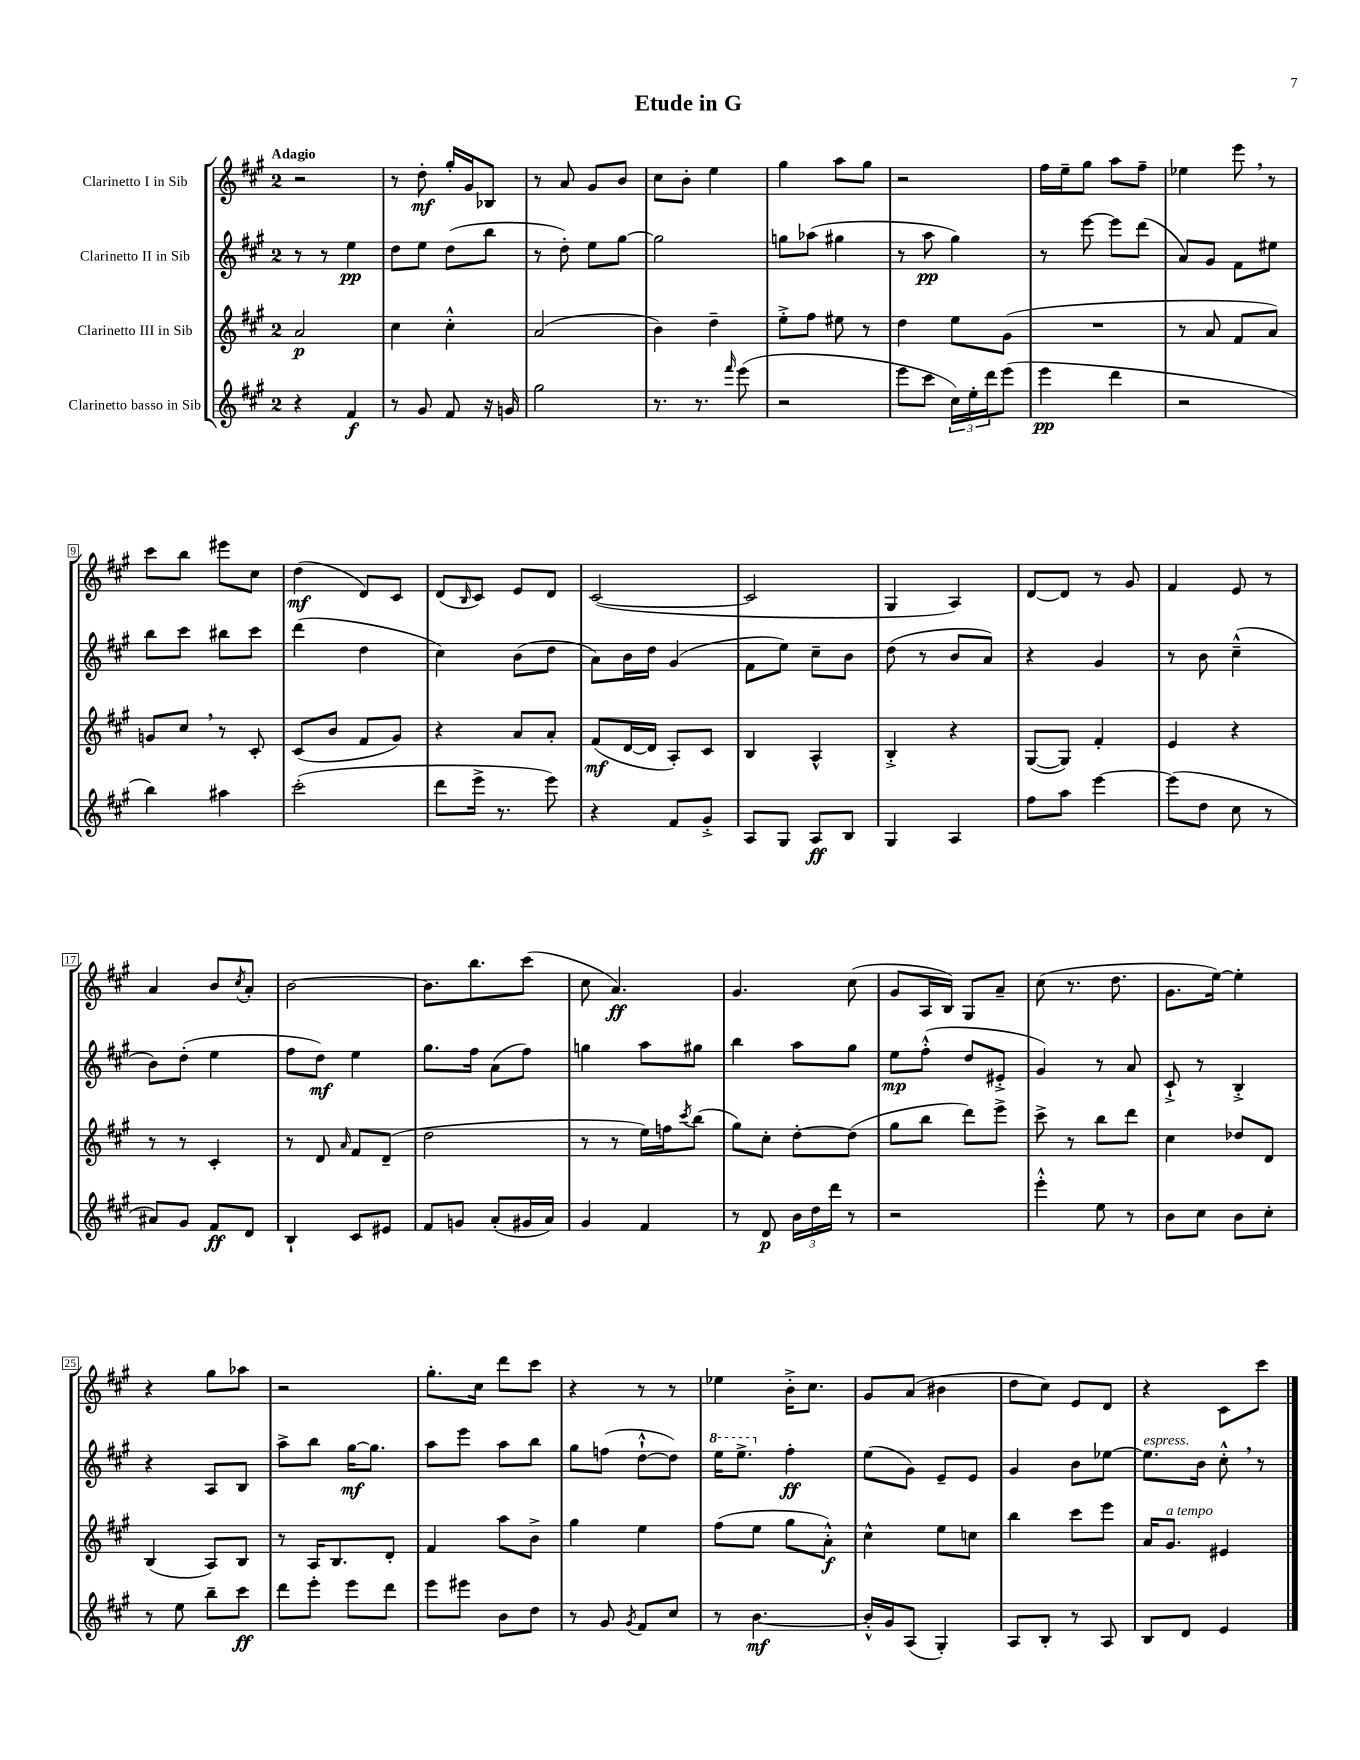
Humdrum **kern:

**kern	**kern	**kern	**kern
*staff4	*staff3	*staff2	*staff1
*clefG2	*clefG2	*clefG2	*clefG2
*k[f#c#g#]	*k[f#c#g#]	*k[f#c#g#]	*k[f#c#g#]
*M2/4	*M2/4	*M2/4	*M2/4
4r	2a	8r	2r
.	.	8r	.
4f#	.	4ee	.
=	=	=	=
8r	4cc#	8dd	8r
8g#	.	8ee	8dd'
8f#	4cc#'^^	(8dd	16gg#'
.	.	.	16g#
16r	.	8bb	8B-
16g	.	.	.
=	=	=	=
2gg#	(2a	8r	8r
.	.	8dd')	8a
.	.	8ee	8g#
.	.	[8gg#	8b
=	=	=	=
8.r	4b)	2gg#]	8cc#
.	.	.	8b'
8.r	.	.	.
.	4dd~	.	4ee
16qqfff#	.	.	.
(8eee	.	.	.
=	=	=	=
2r	8ee'^	8gg	4gg#
.	8ff#	(8aa-	.
.	8ee#	4gg#	8aa
.	8r	.	8gg#
=	=	=	=
8eee	4dd	8r	2r
8ccc#	.	8aa	.
24cc#)	8ee	4gg#)	.
24ee'	.	.	.
24ddd	.	.	.
(8eee	(8g#	.	.
=	=	=	=
4eee	2r	8r	16ff#
.	.	.	16ee~
.	.	[8eee	8gg#
4ddd	.	8eee]	8aa
.	.	(8ddd	8ff#~
=	=	=	=
2r	8r	8a)	4ee-
.	8a	8g#	.
.	8f#	8f#	8eee
.	8a)	8ee#	8r
=	=	=	=
4bb)	8g	8bb	8ccc#
.	8cc#	8ccc#	8bb
4aa#	8r	8bb#	8eee#
.	8c#'	8ccc#	8cc#
=	=	=	=
(2ccc#'	(8c#	(4ddd	(4dd
.	8b	.	.
.	8f#	4dd	8d)
.	8g#)	.	8c#
=	=	=	=
8ddd	4r	4cc#)	(8d
.	.	.	16qqB
16eee^	.	.	8c#)
8.r	.	.	.
.	8a	(8b	8e
8eee)	8a'	8dd	8d
=	=	=	=
4r	(8f#	8a)	([2c#
.	[16d	16b	.
.	16d]	16dd	.
8f#	8A')	(4g#	.
8g#'^	8c#	.	.
=	=	=	=
8A	4B	8f#	2c#]
8G#	.	8ee)	.
8A	4A^^	8cc#~	.
8B	.	8b	.
=	=	=	=
4G#	4B'^	(8dd	4G#
.	.	8r	.
4A	4r	8b	4A)
.	.	8a)	.
=	=	=	=
8ff#	([8G#	4r	[8d
8aa	8G#])	.	8d]
[4eee	4f#'	4g#	8r
.	.	.	8g#
=	=	=	=
(8eee]	4e	8r	4f#
8dd	.	8b	.
8cc#	4r	(4cc#~^^	8e
8r	.	.	8r
=	=	=	=
8a#)	8r	8b)	4a
8g#	8r	(8dd'	.
8f#	4c#'	4ee	8b
.	.	.	8qcc#
8d	.	.	8a'
=	=	=	=
4B`	8r	8ff#	[2b
.	8d	8dd)	.
.	16qqa	.	.
8c#	8f#	4ee	.
8e#	(8d~	.	.
=	=	=	=
8f#	2dd	8.gg#	8.b]
8g	.	.	.
.	.	16ff#	8.bb
(8a'	.	(8a	.
16g#	.	8ff#)	(8ccc#
16a)	.	.	.
=	=	=	=
4g#	8r	4gg	8cc#
.	8r	.	4.a)
4f#	16ee)	8aa	.
.	16ff	.	.
.	8qccc#	.	.
.	(8bb	8gg#	.
=	=	=	=
8r	8gg#)	4bb	4.g#
8d	8cc#'	.	.
24b	[8dd'	8aa	.
24dd	.	.	.
24ddd	.	.	.
8r	(8dd]	8gg#	(8cc#
=	=	=	=
2r	8gg#	8ee	8g#
.	8bb	(8ff#'^^	16A
.	.	.	16B)
.	8ddd)	8dd	8G#
.	8eee^	8e#'^	8a~
=	=	=	=
4eee'^^	8ccc#^	4g#)	(8cc#
.	8r	.	8.r
8ee	8bb	8r	.
.	.	.	8.dd
8r	8ddd	8a	.
=	=	=	=
8b	4cc#	8c#`^	8.g#
8cc#	.	8r	.
.	.	.	[16ee)
8b	8dd-	4B'^	4ee']
8cc#'	8d	.	.
=	=	=	=
8r	(4B	4r	4r
8ee	.	.	.
8bb~	8A)	8A	8gg#
8ccc#	8B	8B	8aa-
=	=	=	=
8ddd	8r	8aa^	2r
8eee'	16A	8bb	.
.	8.B	.	.
8eee	.	[16gg#	.
.	.	8.gg#]	.
8ddd	8d'	.	.
=	=	=	=
8eee	4f#	8aa	8.gg#'
8eee#	.	8eee	.
.	.	.	16cc#
8b	8aa	8aa	8ddd
8dd	8b^	8bb	8ccc#
=	=	=	=
8r	4gg#	8gg#	4r
8g#	.	(8ff	.
8qg#	.	.	.
8f#	4ee	[8dd`^^	8r
8cc#	.	8dd])	8r
=	=	=	=
8r	(8ff#	16eee	4ee-
.	.	8.eee^	.
[4.b	8ee	.	.
.	8gg#	4ff#'	16b'^
.	.	.	8.cc#
.	8a'^^)	.	.
=	=	=	=
16b'^^]	4cc#^^	(8ee	8g#
16g#	.	.	.
(8A	.	8g#)	(8a
4G#')	8ee	8e~	4b#
.	8cc	8e	.
=	=	=	=
8A	4bb	4g#	8dd
8B'	.	.	8cc#)
8r	8ccc#	8b	8e
8A	8eee	[8ee-	8d
=	=	=	=
8B	16a	8.ee-]	4r
.	8.g#	.	.
8d	.	.	.
.	.	16b	.
4e	4e#	8cc#'^^	8c#
.	.	8r	8ccc#
==	==	==	==
*-	*-	*-	*-
